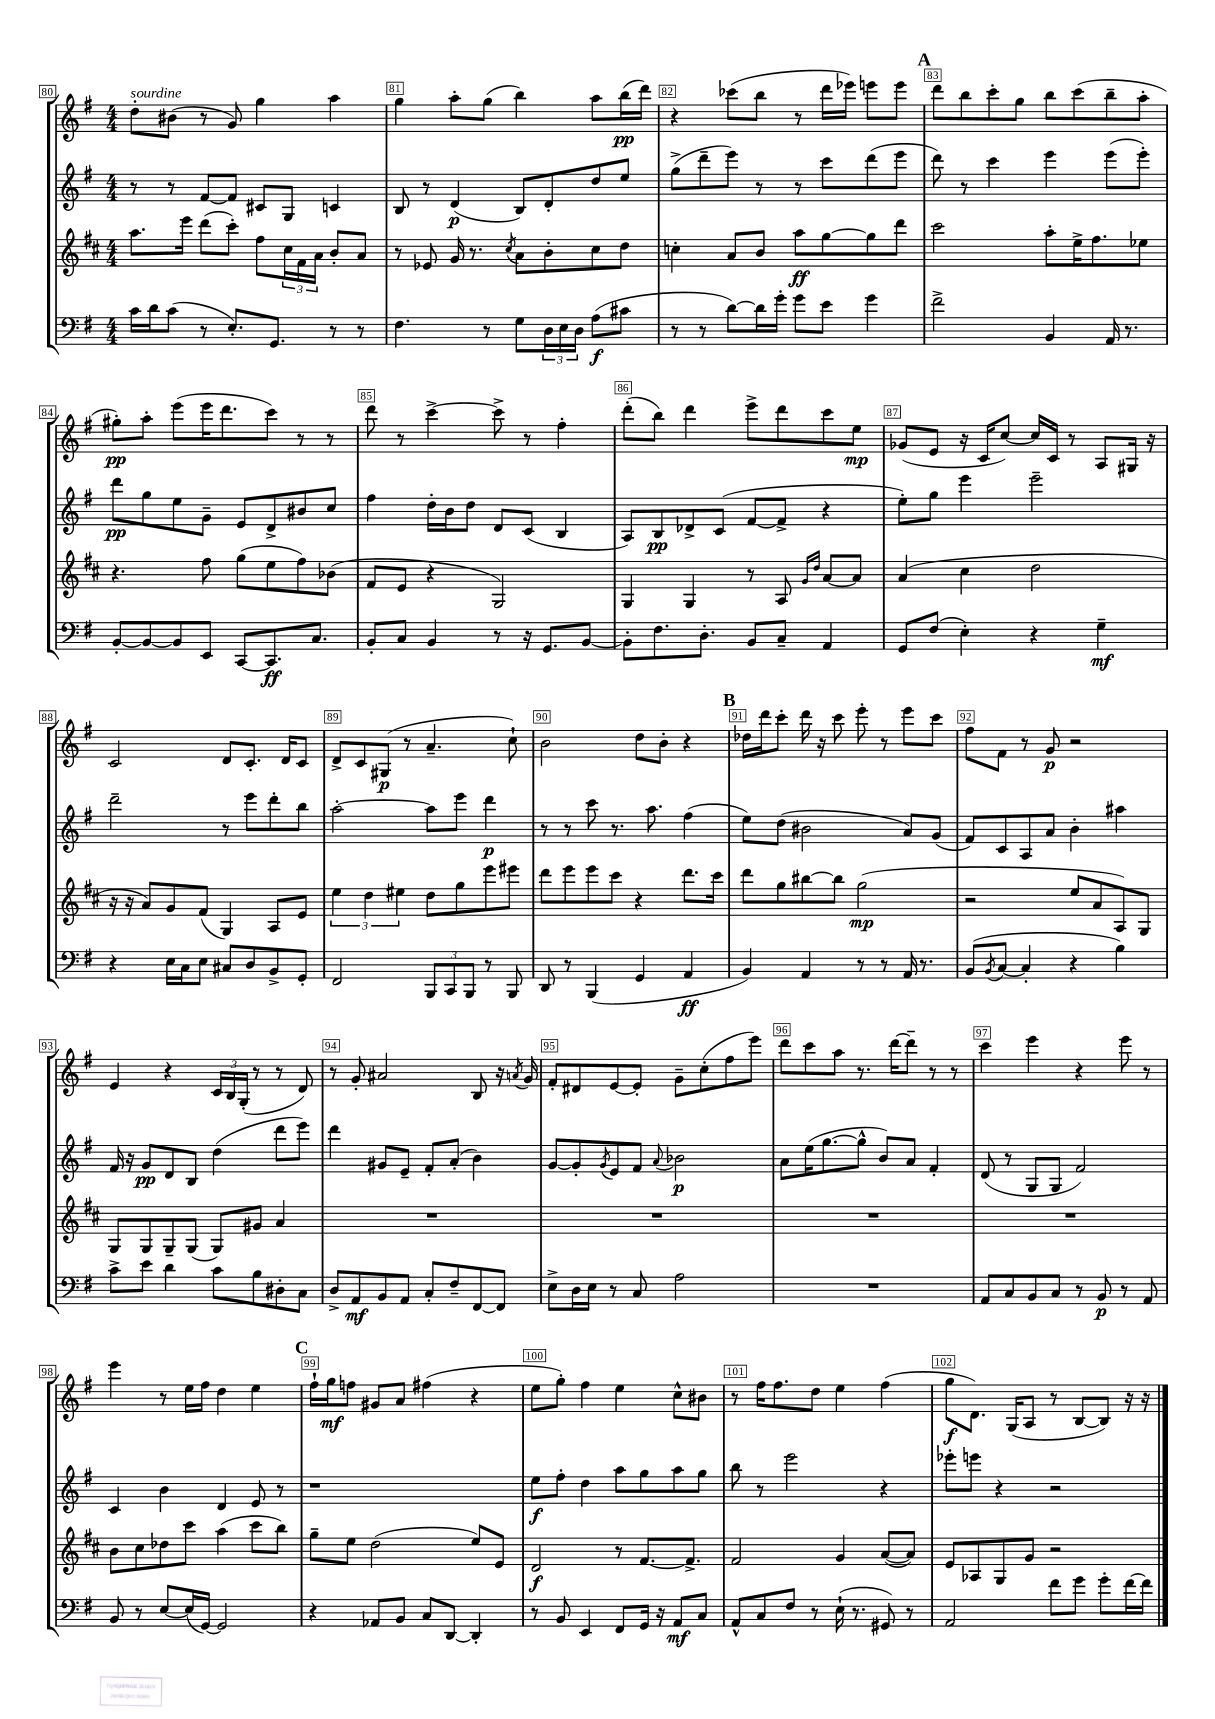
<<
\new StaffGroup <<
\new Staff = "s0" {
    \clef treble \key g \major \numericTimeSignature \time 4/4
    d''8-.^\markup { \italic "sourdine" } bis'8( r8 g'8) g''4 a''4 |
    g''4 a''8-. g''8( b''4) a''8 b''16\pp( d'''16) |
    r4 ces'''8( b''8 r8 d'''16 ees'''16) e'''8 e'''8 |
    \mark \markup { \bold "A" } d'''8 b''8 c'''8-. g''8 b''8 c'''8( b''8-- a''8-. |
    gis''8-.\pp) a''8-. e'''8( e'''16 d'''8. c'''8) r8 r8 |
    d'''8 r8 c'''4~-> c'''8-> r8 fis''4-. |
    d'''8-.( b''8) d'''4 e'''8-> d'''8 c'''8 e''8\mp |
    ges'8( e'8 r16 c'16 c''8~) c''16 c'16 r8 a8 gis16 r16 |
    c'2 d'8 c'8.-. d'16 c'8 |
    d'8-> c'8 gis8\p( r8 a'4.-- c''8-!) |
    b'2 d''8 b'8-. r4 |
    \mark \markup { \bold "B" } des''16 d'''16 c'''8-. d'''16 r16 c'''8 e'''8-. r8 e'''8 c'''8 |
    fis''8 fis'8 r8 g'8\p r2 |
    e'4 r4 \tuplet 3/2 { c'16 b16 g16-.( } r8 r8 d'8) |
    r8 g'8-. ais'2 b8 r16 \acciaccatura { a'8 } g'16 |
    fis'8-. dis'8 e'8~ e'8-. g'8-- c''8-.( fis''8 e'''8) |
    d'''8 c'''8 a''8 r8. d'''16~ d'''8-- r8 r8 |
    c'''4 e'''4 r4 e'''8 r8 |
    e'''4 r8 e''16 fis''16 d''4 e''4 |
    \mark \markup { \bold "C" } fis''16-! g''16\mf f''8 gis'8 a'8 fis''4( r4 |
    e''8 g''8-.) fis''4 e''4 c''8-^ bis'8 |
    r8 fis''16 fis''8. d''8 e''4 fis''4( |
    g''8\f d'8.) g16( a8 r8 b8~ b8) r16 r16 \bar "|." |
}
\new Staff = "s1" {
    \clef treble \key g \major \numericTimeSignature \time 4/4
    r8 r8 fis'8~ fis'8 cis'8 g8 c'4 |
    b8 r8 d'4\p( b8) d'8-. d''8 e''8 |
    g''8->( d'''8-- e'''8) r8 r8 c'''8 d'''8( e'''8 |
    \mark \markup { \bold "A" } d'''8) r8 c'''4 e'''4 e'''8( e'''8-.) |
    d'''8\pp g''8 e''8 g'8-- e'8 d'8-> bis'8 c''8 |
    fis''4 d''16-. b'16 d''8 d'8 c'8( b4 |
    a8) b8\pp des'8-> c'8( fis'8~ fis'8-> r4 |
    e''8-.) g''8 e'''4 e'''2-- |
    d'''2-- r8 e'''8 d'''8-. b''8 |
    a''2~-. a''8 e'''8 d'''4\p |
    r8 r8 c'''8 r8. a''8. fis''4( |
    \mark \markup { \bold "B" } e''8) d''8( bis'2 a'8) g'8( |
    fis'8) c'8 a8 a'8 b'4-. ais''4 |
    fis'16 r16 g'8\pp d'8 b8 d''4( d'''8 e'''8) |
    d'''4 gis'8 e'8-- fis'8-. a'8-.( b'4) |
    g'8~ g'8-. \acciaccatura { g'8 } e'8 fis'8 \appoggiatura { a'8 } bes'2\p |
    a'8 e''16( g''8.~ g''8-^ b'8) a'8 fis'4-. |
    d'8( r8 g8 g8 fis'2) |
    c'4 b'4 d'4 e'8 r8 |
    \mark \markup { \bold "C" } r1 |
    e''8\f fis''8-. d''4 a''8 g''8 a''8 g''8 |
    b''8 r8 e'''2 r4 |
    ees'''8-. e'''8 r4 r2 \bar "|." |
}
\new Staff = "s2" {
    \clef treble \key d \major \numericTimeSignature \time 4/4
    a''8. e'''16 d'''8( cis'''8-.) fis''8 \tuplet 3/2 { cis''16 fis'16 a'16 } b'8-. a'8 |
    r8 ees'8 g'16 r8. \acciaccatura { cis''8 } a'8 b'8-. cis''8 d''8 |
    c''4-. a'8 b'8 a''8\ff g''8~ g''8 d'''8 |
    \mark \markup { \bold "A" } cis'''2 a''8-. e''16-> fis''8. ees''8 |
    r4. fis''8 g''8( e''8 fis''8) bes'8( |
    fis'8 e'8 r4 g2) |
    g4 g4 r8 a8 \grace { g'16 d''16 } a'8~ a'8 |
    a'4( cis''4 d''2 |
    r16 r16 a'8) g'8 fis'8( g4) a8 e'8 |
    \tuplet 3/2 { e''4 d''4 eis''4 } d''8 g''8 e'''8 eis'''8 |
    d'''8 e'''8 e'''8 cis'''8 r4 d'''8. cis'''16 |
    \mark \markup { \bold "B" } d'''8 g''8 bis''8~ bis''8 g''2\mp( |
    r2 e''8 a'8 a8) g8 |
    g8 g8 g8-- g8( g8) gis'8 a'4 |
    R1 |
    R1 |
    R1 |
    R1 |
    b'8 cis''8 des''8 cis'''8 a''4( cis'''8 b''8) |
    \mark \markup { \bold "C" } g''8-- e''8 d''2( e''8) e'8 |
    d'2\f r8 fis'8.~ fis'8.-> |
    fis'2 g'4 a'8~( a'8) |
    e'8 aes8 g8 g'8 r2 \bar "|." |
}
\new Staff = "s3" {
    \clef bass \key g \major \numericTimeSignature \time 4/4
    c'16 d'16 c'8( r8 e8.-.) g,8. r8 r8 |
    fis4. r8 g8 \tuplet 3/2 { d16 e16 d16 } a8\f( cis'8 |
    r8 r8 d'8~) d'16 g'16-. g'8 e'8 g'4 |
    \mark \markup { \bold "A" } fis'2-> b,4 a,16 r8. |
    b,8~-. b,8~ b,8 e,8 c,8~ c,8.\ff c8. |
    b,8-. c8 b,4 r8 r16 g,8. b,8~ |
    b,8-. fis8. d8.-. b,8 c8-- a,4 |
    g,8 fis8( e4-.) r4 g4--\mf |
    r4 e16 c16 e8 cis8 d8 b,8-> g,8-. |
    fis,2 \tuplet 3/2 { b,,8 c,8 b,,8 } r8 b,,8 |
    d,8 r8 b,,4( g,4 a,4\ff |
    \mark \markup { \bold "B" } b,4) a,4 r8 r8 a,16 r8. |
    b,8( \acciaccatura { b,8 } c8~ c4-. r4 b4) |
    c'8-> e'8 d'4 c'8 b8 dis8-. c8 |
    d8-> a,8\mf b,8 a,8 c8-. fis8-- fis,8~ fis,8 |
    e8-> d16 e16 r8 c8 a2 |
    R1 |
    a,8 c8 b,8 c8 r8 b,8\p r8 a,8 |
    b,8 r8 e8~ e16( g,16~) g,2 |
    \mark \markup { \bold "C" } r4 aes,8 b,8 c8 d,8~ d,4-. |
    r8 b,8 e,4 fis,8 g,16 r16 a,8\mf c8 |
    a,8-^ c8 fis8 r8 e16-!( r8. gis,8) r8 |
    a,2 fis'8 g'8 g'8-. fis'16~ fis'16 \bar "|." |
}
>>
>>
\layout { \context { \Score currentBarNumber = #80 \override BarNumber.break-visibility = ##(#f #t #t) barNumberVisibility = #all-bar-numbers-visible \override BarNumber.stencil = #(make-stencil-boxer 0.1 0.3 ly:text-interface::print) } }
